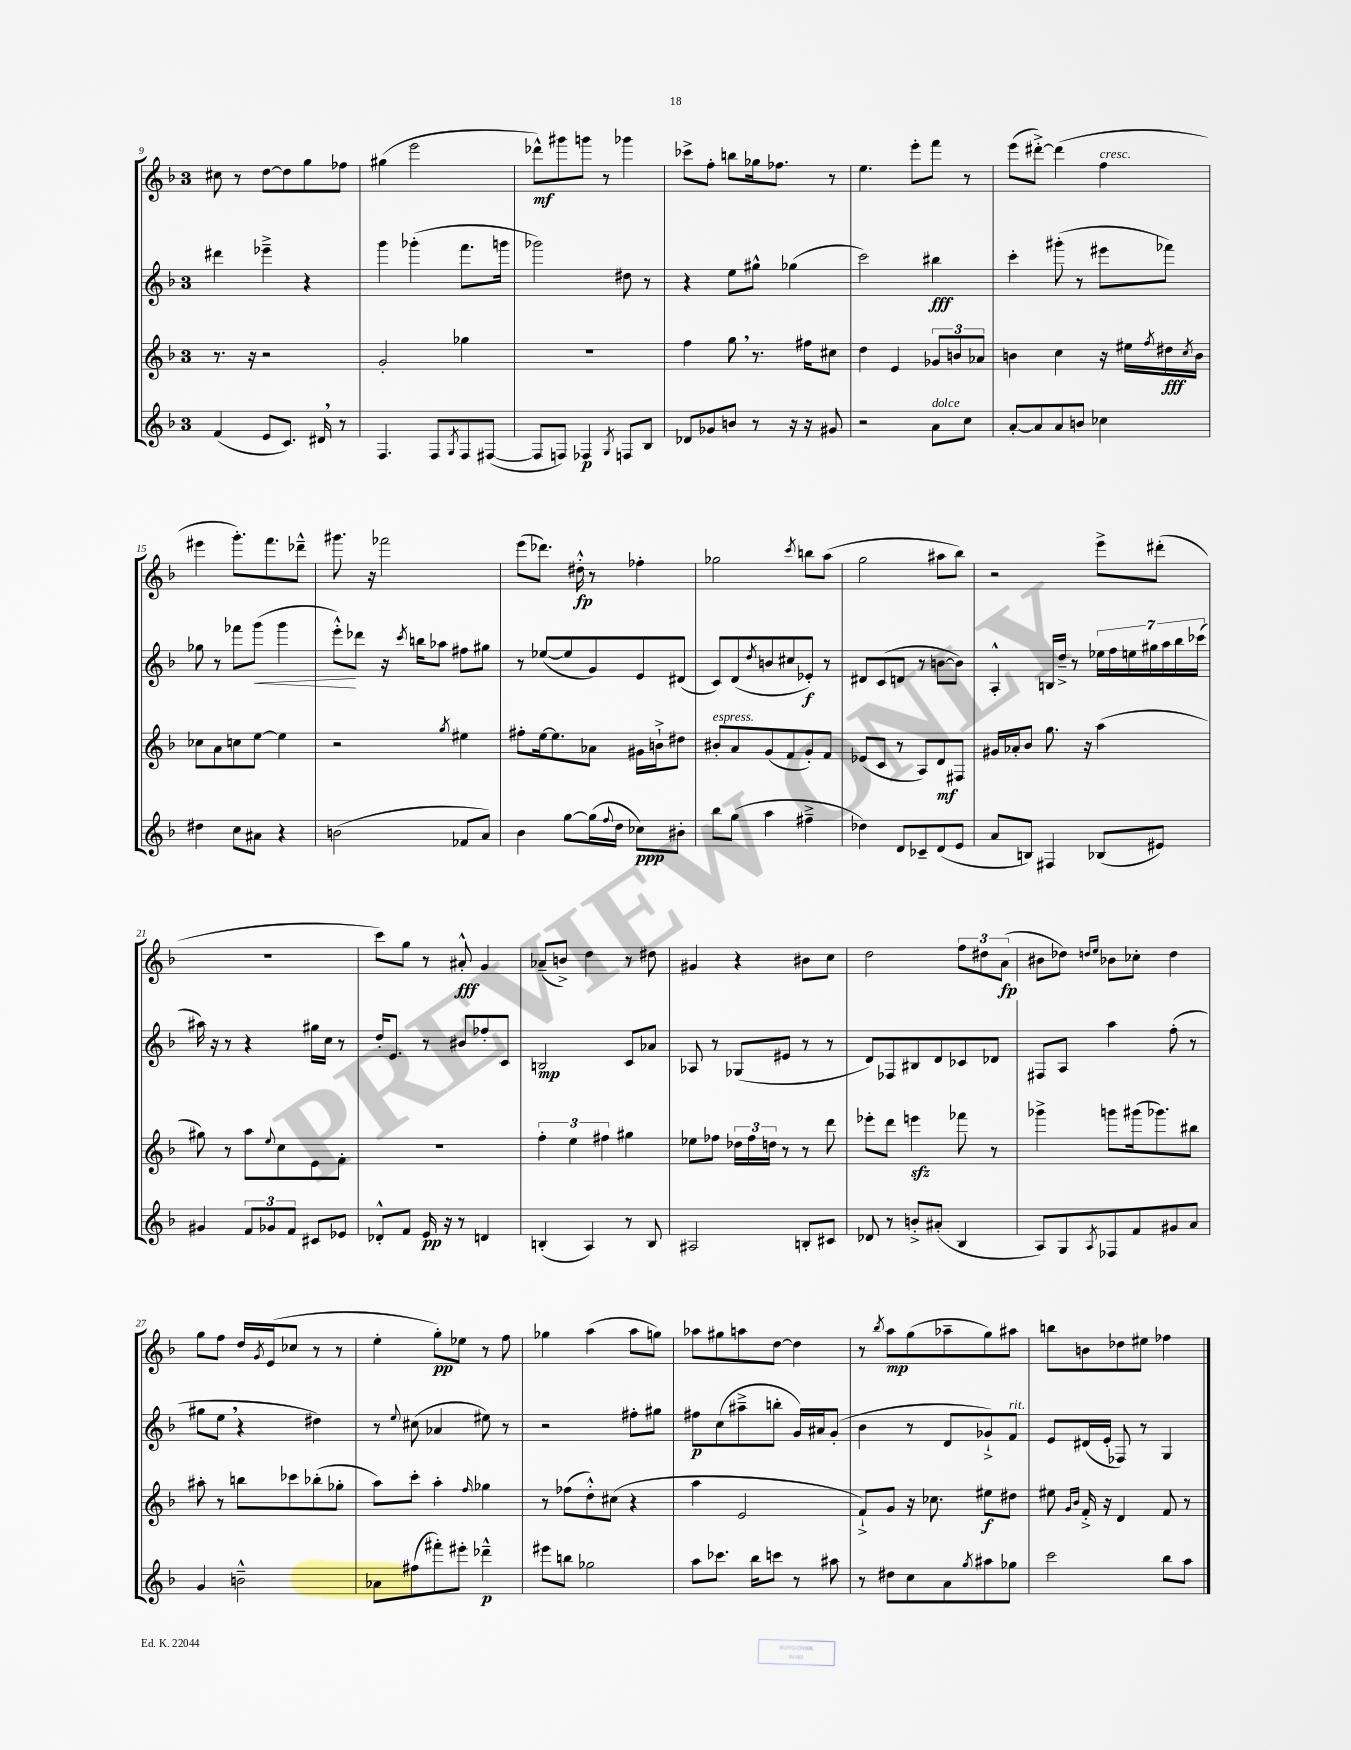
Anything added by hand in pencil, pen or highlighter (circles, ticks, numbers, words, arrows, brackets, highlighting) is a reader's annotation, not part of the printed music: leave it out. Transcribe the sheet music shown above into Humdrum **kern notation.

**kern	**kern	**kern	**kern
*staff4	*staff3	*staff2	*staff1
*clefG2	*clefG2	*clefG2	*clefG2
*k[b-]	*k[b-]	*k[b-]	*k[b-]
*M3/4	*M3/4	*M3/4	*M3/4
(4f/	8.r	4ddd#\	8cc#\
.	.	.	8r
.	16r	.	.
8e/L	2r	4eee-~^\	[8dd\L
8.c/J)	.	.	8dd\]
.	.	4r	8gg\
16d#/	.	.	.
8r	.	.	8ff-\J
=	=	=	=
4.F/	2g'/	4ggg\	(4gg#\
.	.	(4ggg-'\	2eee\
8F/L	.	.	.
8qG/	.	.	.
8F/	4gg-\	8.fff\L	.
([8F#/J	.	.	.
.	.	16ggg\Jk	.
=	=	=	=
8F#/]L	2.r	2ggg-\)	8ddd-^^\L)
8F/J)	.	.	8ggg#\
4F-/	.	.	8ggg\J
.	.	.	8r
8qG/	.	.	.
8F/L	.	8dd#\	4ggg-\
8B-/J	.	8r	.
=	=	=	=
8d-/L	4ff\	4r	8ccc-^\L
8g-/	.	.	8ff'\J
8b/J	8gg\	8ee\L	8bb\L
8r	8.r	8gg#^^\J	16gg-\k
.	.	.	8.ff-\J
16r	.	(4gg-\	.
16r	16ff#\LK	.	.
8g#/	8cc#\J	.	8r
=	=	=	=
2r	4dd\	2ccc\)	4.ee\
.	4e/	.	.
.	.	.	8eee'\L
8a\L	12g-/L	4bb#\	8fff\J
.	12b/	.	.
8cc\J	.	.	8r
.	12a-/J	.	.
=	=	=	=
[8a'/L	4b\	4ccc'\	(8eee\L
8a/]	.	.	[8ddd#'^\J)
8a/	4cc\	(8ggg#'\	(4ddd#\]
8b/J	.	8r	.
4cc-\	16r	8eee#\L	4ff\
.	16ee#\LL	.	.
.	8qff/	.	.
.	16dd#\	8fff-\J)	.
.	8qcc/	.	.
.	16b\JJ	.	.
=	=	=	=
4dd#\	8cc-\L	8gg-\	4eee#\
.	8a\	8r	.
8cc\L	8cc\	8fff-\L	8.ggg'\L)
8a#\J	[8ee\J	(8ggg\J	.
.	.	.	8.fff\
4r	4ee\]	4ggg\	.
.	.	.	8ddd-~^^\J
=	=	=	=
(2b\	2r	8eee'^^\L)	8.ggg#\
.	.	8ddd-\J	.
.	.	.	16r
.	.	16r	2fff-\
.	.	8qccc/	.
.	.	16bb\LK	.
.	.	8aa-\J	.
.	8qgg/	.	.
8f-/L	4ee#\	8ff#\L	.
8a/J)	.	8gg#\J	.
=	=	=	=
4b-\	8ff#'\L	8r	(8eee\L
.	[16ee\k	([8ee-/L	8.ddd-\J)
.	8.ee\]	.	.
[8gg\L	.	8ee-/]	.
.	.	.	16dd#'^^\
(16gg\]L	8a-\J	8g/)	8r
8qqff/	.	.	.
16dd\JJ	.	.	.
8cc-\L)	16g#\LL	8e/	4ff-'\
.	16b`^\J	.	.
8b#'\J	8dd#\J	(8d#/J	.
=	=	=	=
8bb-\L	8b#'/L	8c/L)	2gg-\
(8gg\J	8a/	(8d/	.
.	.	8qdd/	.
4aa\	(8g/	8b/	.
.	8f/	8cc#/	.
.	.	.	8qccc/
4ff#~^\	8g'/)	8e-'/J)	8bb\L
.	8f/J	8r	(8aa\J
=	=	=	=
4dd-\)	(8e-/L	8d#/L	2gg\
.	8c/J	(8c/	.
8d/L	8r	8d/J	.
8c-~/	8A/L)	8r	.
(8d/	8d/	[8b\L	8aa#\L
8e/J	8F#/J	8b\]J)	8bb-\J)
=	=	=	=
8a/L	16g#/LL	4A'^^/	2r
.	16a-'/J	.	.
8B/J)	8b-/J	.	.
4F#/	8.gg\	16B/LL	.
.	.	16dd~^/JJ	.
.	.	8r	.
.	16r	.	.
(8B-/L	(4aa\	28ee-\LL	8eee^\L
.	.	28ff\	.
.	.	28ee\	.
.	.	28gg#\	.
8e#/J)	.	.	(8ddd#'\J
.	.	28aa\	.
.	.	28bb-\	.
.	.	(28ccc-\JJ	.
=	=	=	=
4g#/	8gg#\)	16aa#\)	2.r
.	.	16r	.
.	8r	8r	.
12f/L	8aa\L	4r	.
12g-/	.	.	.
.	8qqee/	.	.
.	8cc\	.	.
12f/J	.	.	.
8c#/L	8e\	16gg#\LL	.
.	.	16cc\JJ	.
8e-/J	8f'\J	8r	.
=	=	=	=
8d-'^^/L	2.r	16dd'/LK	8ccc\L)
.	.	8.e/J	.
8f/J	.	.	8gg\J
16e/	.	8r	8r
16r	.	.	.
8r	.	8b#/L	8a#'^^/
4d/	.	8ff-'/	4g/
.	.	8c/J	.
=	=	=	=
(4B'/	6ff'\	2B/	(8a-~/L
.	.	.	8b^/J)
.	6ee\	.	.
4A/)	.	.	4dd\
.	6ff#\	.	.
8r	4gg#\	8c/L	8r
8B/	.	8a-/J	8dd#\
=	=	=	=
2A#/	8ee-\L	8A-/	4g#/
.	8ff-\J	8r	.
.	24dd-\LL	(8G-/L	4r
.	24ff-\	.	.
.	24dd\JJ	.	.
.	8r	8e#/J	.
8B'/L	8r	8r	8b#\L
8c#/J	8ddd\	8r	8cc\J
=	=	=	=
8d-/	8eee-'\L	8d/L)	2dd\
8r	8ddd\J	8F-/	.
8b'^/L	4eee\	8B#/	.
(8a#'/J	.	8d/	.
4B-/	8fff-\	8c-/	12ff\L
.	.	.	12dd#\
.	8r	8d-/J	.
.	.	.	(12a\J
=	=	=	=
8A/L)	4ggg-^\	8F#/L	8b#\L
8G/	.	8A/J	8dd-\J)
.	.	.	16qqdd/LL
8qA/	.	.	16qqee/JJ
8F-/	8ggg\L	4aa\	8b-\L
8f/	(16ggg#\k	.	8cc-'\J
.	8.ggg-\)	.	.
8g#/	.	(8ff'\	4dd\
8a/J	8bb#\J	8r	.
=	=	=	=
4g/	8aa#'\	8gg#\L	8gg\L
.	8r	8ee\J	8ff\J
2b~^^\	8bb\L	4r	16dd/LL
.	.	.	8qg/
.	.	.	(16e/J
.	8ccc-\	.	8cc-/J
.	(8bb-'\	4dd#\)	8r
.	8gg-'\J	.	8r
=	=	=	=
8a-\L	8aa\L)	8r	4ee'\
.	.	8qqee/	.
(8ff#\	8ccc'\J	(8cc#\	.
8fff#'\)	4aa'\	4a-/	8gg'\L)
8eee#'\J	.	.	8ee-\J
.	16qqff/	.	.
4ddd-~^^\	4gg-\	8ee#\)	8r
.	.	8r	8ff\
=	=	=	=
8eee#\L	8r	2r	4gg-\
8bb\J	(8ff-\L	.	.
2gg-\	8dd'^^\)	.	(4aa\
.	(8cc#\J	.	.
.	4r	8ff#'\L	8aa\L
.	.	8gg#\J	8gg\J)
=	=	=	=
8aa\L	4aa\	8ff#\L	8aa-\L
8.ccc-\J	.	(8cc\	8gg#\
.	2e/	8aa#~^\	8aa\
16bb-\LK	.	.	.
8ccc\J	.	8bb'\J	[8dd\J
8r	.	16g/LL)	4dd\]
.	.	16a#/J	.
8aa#\	.	(8g'/J	.
=	=	=	=
8r	8f`^/L)	4b-\	8r
.	.	.	8qbb-/
8dd#\L	8g/J	.	8aa\L
8cc\	16r	8r	(8gg\
.	8.cc-\	.	.
8a\	.	8d/L	8aa-~\
8qgg/	.	.	.
8aa#\	8ee#\L	8g-`^/)	8gg\)
8gg-\J	8dd#\J	8f/J	8aa#\J
=	=	=	=
2ccc\	8ee#\	8e/L	8bb\L
.	16qqg/LL	.	.
.	16qqb-/JJ	.	.
.	16f'^/	(16d#/L	8b\
.	16r	16e'/JJ	.
.	4d/	8F-/)	8dd-\
.	.	8r	8ee#\J
8bb-\L	8f/	4G/	4ff-\
8aa\J	8r	.	.
==	==	==	==
*-	*-	*-	*-
